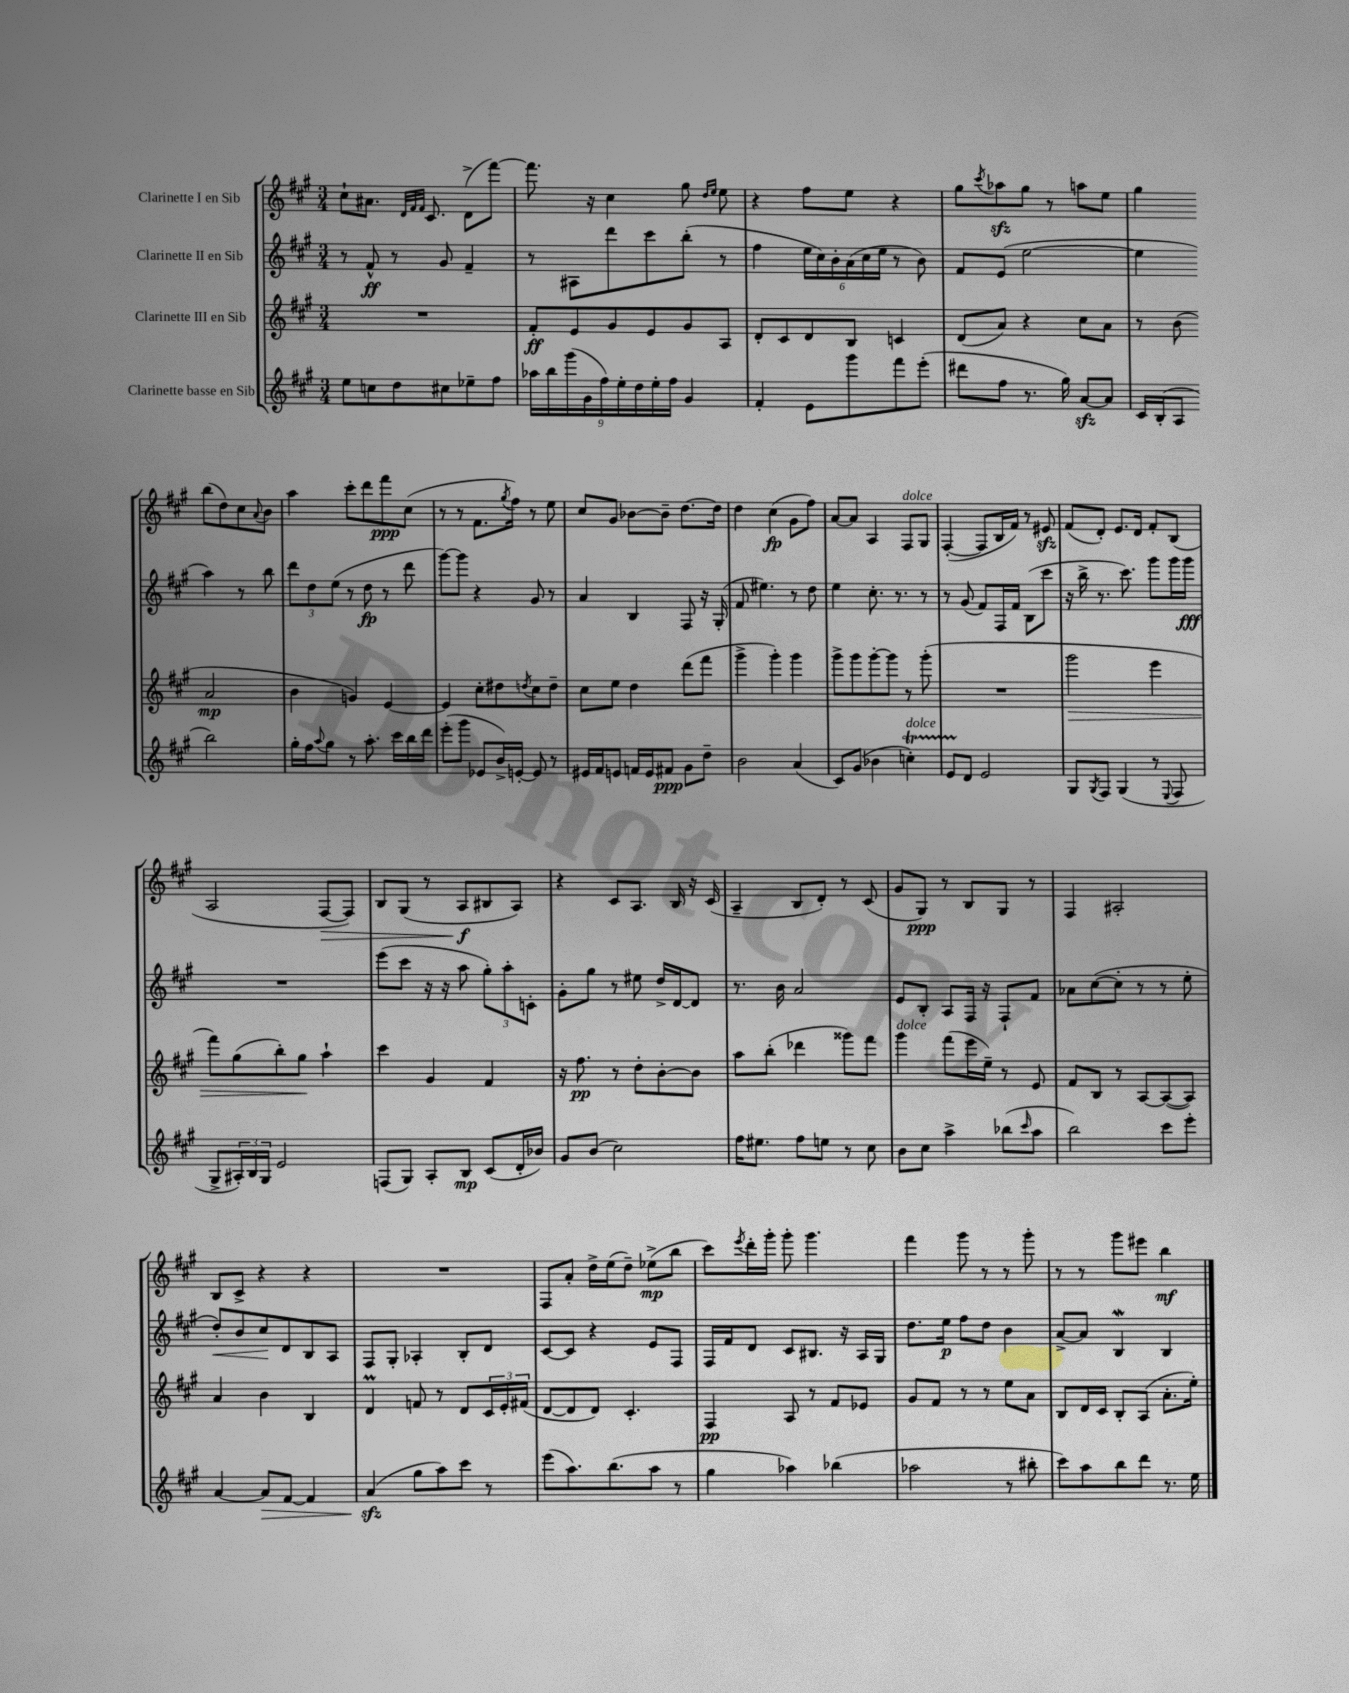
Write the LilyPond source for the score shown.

<<
\new StaffGroup <<
\new Staff = "s0" \with { instrumentName = "Clarinette I en Sib" } {
    \clef treble \key a \major \numericTimeSignature \time 3/4
    cis''8-! ais'8. \grace { d'32 fis'32 fis'32 } cis'8. d'8->( fis'''8~) |
    fis'''8. r16 cis''4 gis''8 \grace { d''16 e''16 } e''8 |
    r4 fis''8 e''8 r4 |
    gis''8 \acciaccatura { cis'''8 } aes''8\sfz gis''8 r8 a''8 e''8 |
    gis''4 b''8( d''8) cis''8 \appoggiatura { a'8 } b'8 |
    a''4 cis'''8-. d'''8 fis'''8\ppp cis''8( |
    r8 r8 fis'8. \acciaccatura { gis''8 } fis''16) r8 e''8 |
    cis''8 gis'8 bes'8~ bes'8-- d''8.~ d''16 |
    d''4 cis''4\fp( gis'8 fis''8) |
    a'8~ a'8 a4 fis8^\markup { \italic "dolce" } gis8 |
    fis4~-.( fis8 b16 fis'16) r8 eis'8\sfz |
    fis'8( d'8-.) e'8. d'16 fis'8-. b8( |
    a2 fis8~\> fis8) |
    b8 gis8( r8 a8\f\! bis8 a8) |
    r4 cis'8 a8. b16 r16 cis'16( |
    a4-- b8 d'8-.) r8 cis'8( |
    gis'8 gis8\ppp) r8 b8 gis8 r8 |
    fis4 ais2-. |
    b8 cis'8-> r4 r4 |
    R2. |
    fis8 a'8-. d''16-> e''16( d''8--) ees''8->\mp( b''8 |
    cis'''8) \acciaccatura { e'''8 } d'''16-. gis'''16-. gis'''8-. gis'''4. |
    fis'''4 gis'''8 r8 r8 gis'''8-. |
    r8 r8 gis'''8 eis'''8 b''4\mf \bar "|." |
}
\new Staff = "s1" \with { instrumentName = "Clarinette II en Sib" } {
    \clef treble \key a \major \numericTimeSignature \time 3/4
    r8 fis'8-^\ff r8 gis'8 fis'4-- |
    r8 ais8 d'''8 cis'''8 b''8-.( r8 |
    fis''4 \tuplet 6/4 { e''16 cis''16) b'16-. a'16( cis''16 e''16 } r8 b'8) |
    fis'8 e'8( e''2~ |
    e''4 a''4) r8 b''8 |
    \tuplet 3/2 { d'''8 d''8 e''8( } r8 d''8\fp r8 d'''8 |
    gis'''8~) gis'''8 r4 gis'8 r8 |
    a'4 b4 fis8 r16 gis16-.( |
    fis'8 eis''4.) r8 d''8 |
    e''4 cis''8.-. r8. r8 |
    r8 gis'8( fis'8) fis16 fis'16 b8( cis'''8 |
    r16 b''16-> r8. cis'''8.) gis'''8 gis'''16 gis'''16\fff |
    R2. |
    e'''8( cis'''8 r16 r16 a''8 \tuplet 3/2 { gis''8-.) a''8-. c'8-. } |
    gis'8-. gis''8 r8 eis''8 d''16-> d'16~ d'8 |
    r8. b'16 a'2 |
    e'8 b8-. a8 fis16 r16 fis8-! fis'8 |
    aes'8 cis''8~( cis''8-. r8 r8 e''8-. |
    d''8-.\<) b'8 cis''8\! d'8 b8 a8 |
    fis8 gis8-. aes4-. b8-. d'8 |
    cis'8~ cis'8 r4 e'8 fis8 |
    fis16 fis'16 d'8 cis'8 bis8. r16 a16 gis16 |
    d''8. e''16\p fis''8 d''8 b'4 |
    a'8~-> a'8 b4\mordent b4 \bar "|." |
}
\new Staff = "s2" \with { instrumentName = "Clarinette III en Sib" } {
    \clef treble \key a \major \numericTimeSignature \time 3/4
    R2. |
    fis'8-.\ff e'8 gis'8 e'8 gis'8 a8 |
    d'8-. cis'8 d'8 b8 c'4 |
    d'8( a'8) r4 cis''8 a'8 |
    r8 b'8( a'2\mp |
    b'4 g'4) e'4~ |
    e'4 cis''8-. dis''8 \acciaccatura { d''8 } cis''8 d''8-- |
    cis''8 e''8 d''4 d'''8( fis'''8 |
    gis'''4-> gis'''4-.) gis'''4 |
    gis'''8-> gis'''8 gis'''8~-. gis'''8 r8 gis'''8-.( |
    R2. |
    gis'''2\> e'''4 |
    fis'''8) gis''8( b''8-.) gis''8\! a''4-! |
    cis'''4 gis'4 fis'4 |
    r16 fis''8.\pp r8 d''8-. b'8~-. b'8 |
    a''8 b''8-.( des'''4 gisis'''8) fis'''8 |
    gis'''4^\markup { \italic "dolce" } fis'''8( e'''16 e''16--) r8 e'8 |
    fis'8 b8 r8 a8~ a8~( a8) |
    a'4 b'4 b4 |
    d'4\prall f'8 r8 d'8 \tuplet 3/2 { cis'16 e'16-. fis'16( } |
    d'8~ d'8 d'8) cis'4.-. |
    fis4\pp a8 r8 fis'8 ees'8 |
    gis'8 fis'8 r8 r8 e''8 a'8 |
    b8 d'16 cis'16 b8-. a8( a'8.-. e''16-.) \bar "|." |
}
\new Staff = "s3" \with { instrumentName = "Clarinette basse en Sib" } {
    \clef treble \key a \major \numericTimeSignature \time 3/4
    e''8 c''8 d''8 cis''8 ees''8-- fis''8 |
    \tuplet 9/8 { aes''16 b''16 gis'''16( gis'16 fis''16) e''16-. d''16 e''16-. fis''16 } gis'4 |
    fis'4-. e'8 gis'''8 fis'''8 e'''8-.( |
    dis'''8 fis''8 r8. gis''16) a'8~\sfz a'8 |
    cis'16 b16-.( a8 b''2) |
    gis''16-. fis''16 \appoggiatura { a''8 } gis''8 r8 a''8.-. cis'''16 b''16 d'''16 |
    e'''8-.( gis'''8 ees'8 b'16->) e'16~-. e'8 r8 |
    eis'16 fis'16 e'8 f'16 e'16 fis'8\ppp gis'8 d''8-- |
    b'2 a'4( |
    cis'8) gis'8( bes'4 c''4-.\startTrillSpan^\markup { \italic "dolce" }) |
    e'8 d'8\stopTrillSpan e'2 |
    gis8 \acciaccatura { gis8 } fis8 gis4( r8 \appoggiatura { e8 } fis8 |
    gis8-> \tuplet 3/2 { ais16-.) b16 gis16 } e'2 |
    f8( gis8) a8-. b8\mp cis'8( d'16-. bes'16) |
    gis'8 b'8( cis''2) |
    fis''16 eis''8. fis''8 e''8 r8 cis''8 |
    b'8 cis''8 a''4-> bes''8( \grace { cis'''16 } a''8 |
    b''2) cis'''8 e'''8-. |
    a'4~ a'8\> fis'8~ fis'4 |
    a'4\sfz\!( gis''8 a''8) cis'''8 r8 |
    e'''8( a''8.) b''8.( a''8 r8 |
    gis''4 aes''4) bes''4( |
    aes''2 r8 bis''8-. |
    cis'''8) a''8 b''8 d'''8 r8. e''16 \bar "|." |
}
>>
>>
\layout { \context { \Score \remove "Bar_number_engraver" } }
